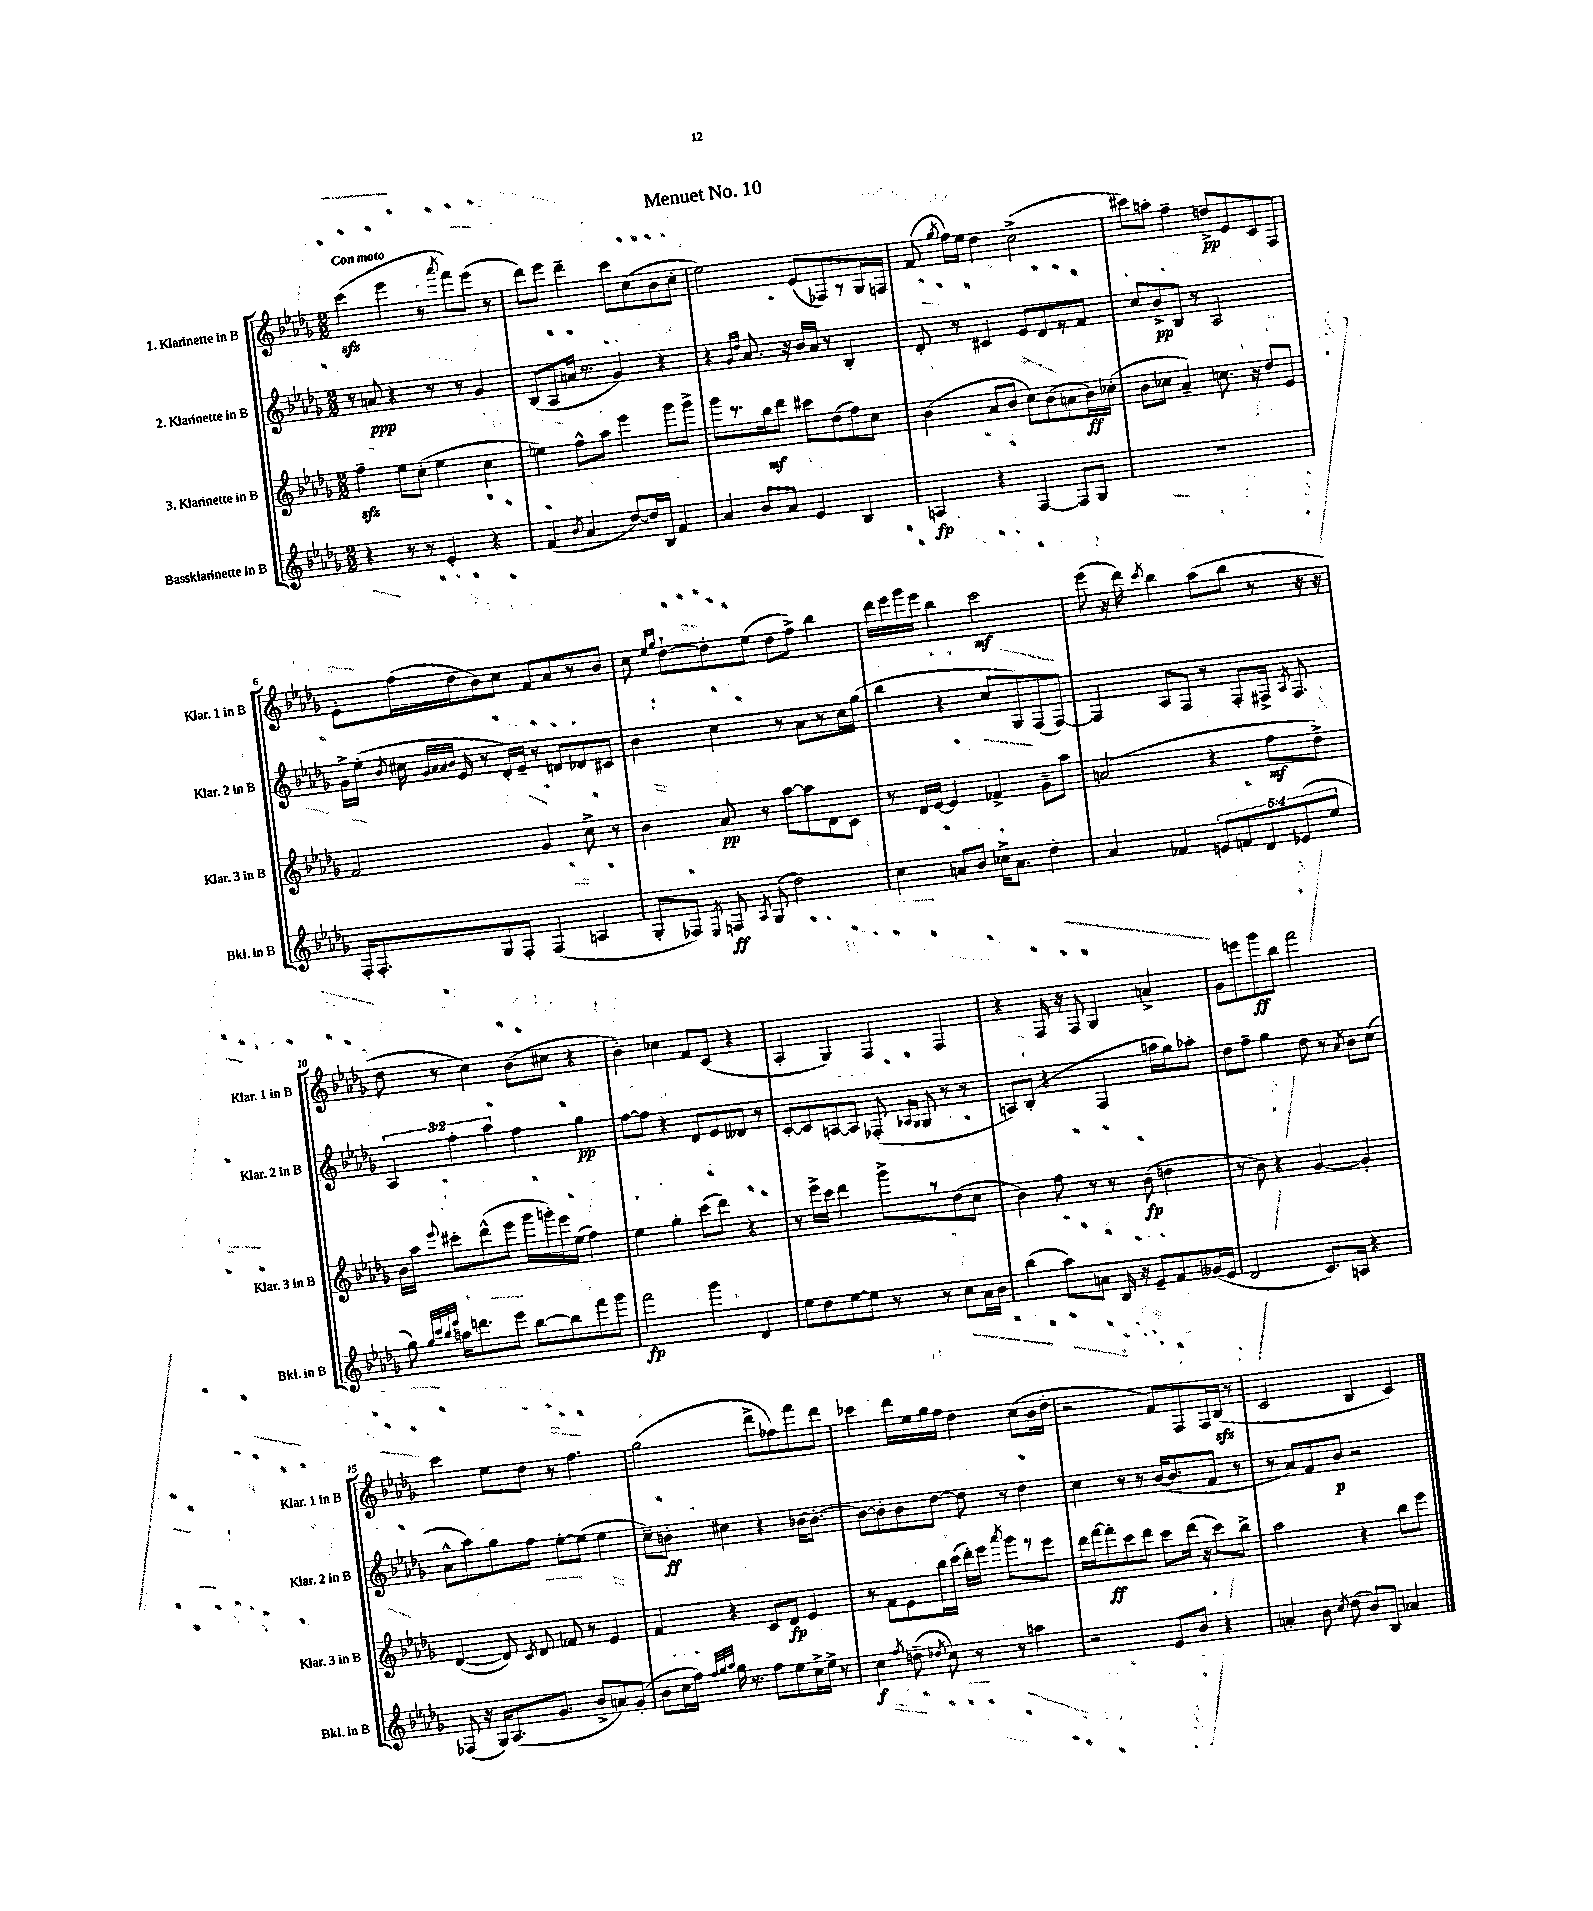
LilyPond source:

\header { title = "Menuet No. 10" }
<<
\new StaffGroup <<
\new Staff = "s0" \with { instrumentName = "1. Klarinette in B" shortInstrumentName = "Klar. 1 in B" } {
    \clef treble \key des \major \numericTimeSignature \time 2/2 \tempo "Con moto"
    \autoBeamOff c'''4\sfz( ees'''4 r8 \acciaccatura { aes'''8 } f'''8[) ees'''8]( r8 |
    des'''8[) ees'''8] des'''4-- c'''8[ c''8( bes'8 c''8]-. |
    ees''2) ees'8[( fes8) r8 ges16 f16] |
    f'8( \acciaccatura { ges''8 } f''16[) ees''16] des''4 c''2->( |
    cis'''8[) a''8]-. f''4-- d''8[->\pp ees'8 c'8 f8] |
    ees'8[-. f''16( des''16 bes'8) c''8] f'8[ aes'8 r8 bes'8] |
    c''8 \grace { ees''16[ ges''16] } des''8[~-! des''8-. ees''8]( des''8[ f''8]->) bes''4 |
    des'''16[ ees'''16 ges'''16 ees'''16] bes''4 c'''2\mf |
    ees'''8( r16 des'''16) \acciaccatura { c'''8 } bes''4 aes''8[( bes''8] r8 r16 r16 |
    des''8 r8 c''4) bes'8[( cis''8] r4 |
    bes'4-.) ces''4 f'8[ c'8]( r4 |
    aes4-. ges4) f4 f4 |
    r4 f16 r16 f8 ges4 a'4-> |
    ges'8[ e'''8 ges'''8\ff bes''8] f'''2 |
    c'''4 ees''8[ des''8] r8 f''4. |
    ges''2( des'''8[-> fes''8) f'''8 des'''8] |
    ces'''4 des'''16[ ees''16 ges''16 f''16] des''4 c''8[( bes'16 des''16]-. |
    r2 f'8[) f8 f16 bes16]\sfz( r8 |
    c'2 bes4 c'4) \bar "|." |
}
\new Staff = "s1" \with { instrumentName = "2. Klarinette in B" shortInstrumentName = "Klar. 2 in B" } {
    \clef treble \key des \major \numericTimeSignature \time 2/2 \override Staff.TupletNumber.text = #tuplet-number::calc-fraction-text
    \autoBeamOff r8 a'8\ppp r4 r8 r8 ges'4 |
    bes8[( aes8 a'16] r8. ges'4) r4 |
    r4 \grace { ges'16[ des''16] } aes'8. r16 bes'16[ aes'16] r8 bes4-. |
    des'8-. r8 cis'4 ees'8[ des'8 r8 f'8] |
    c''8[ bes'8->\pp bes8] r8 aes2 |
    ges'16[-> ees''16]-.( \acciaccatura { bes'8 } cis''16 \grace { ges'32[ aes'32 aes'32 bes'32] } ees'16 r8 des'16[-.) ees'16]-- r8 d'8[ des'8 cis'8] |
    bes'4 c''4 r8 aes'8[ r8 c''16 ges''16]( |
    bes''4 r4 c''8[ ges8) f8( f8]~) |
    f4 aes8[ f8] r8 f8[-. fis16]-> \acciaccatura { aes8 } fis8. |
    \tuplet 3/2 { aes4 f''4-. aes''4 } f''4 ges''4\pp |
    f''8[~ f''8] r4 des'8[ ees'8 deses'8] r8 |
    c'8[~-. c'8 a8~ a8] fes8-.( \grace { aes16[ ges16] } ges8 r8 r8 |
    a8[) bes8]-.( r4 f4 a''16[ ges''16) aes''8]-. |
    des''8[ f''8]-- ges''4 des''8 r8 \acciaccatura { aes'8 } bes'8[ c''8]( |
    aes'8[-^ aes''8) ges''8 f''8] ees''8[~-. ees''8]( ees''4 |
    c''8[--) b'8]-.\ff cis''4 r4 bes'16[~ bes'8.]~-. |
    bes'8[~ bes'8-. bes'8 des''8]~ des''8 r8 des''4 |
    c''4 r8 r8 bes'16[~( bes'8. f'8] r8 |
    r8 aes'8[) f'8 bes'8]\p r2 \bar "|." |
}
\new Staff = "s2" \with { instrumentName = "3. Klarinette in B" shortInstrumentName = "Klar. 3 in B" } {
    \clef treble \key des \major \numericTimeSignature \time 2/2
    \autoBeamOff f''4--\sfz ees''8[ c''8]-.( ees''4 c''4 |
    e''4) f''8[-^ aes''8] ees'''4 ges'''8[ ges'''8]-> |
    ges'''8[ r8. bes''16\mf des'''8] cis'''8[ des''8( f''8) c''8] |
    bes'4( aes'8[ bes'8] c''8[) bes'8( a'8 bes'16\ff) ces''16]-.( |
    bes'8[ ces''8] aes'4--) c''8. r16 des''8[ ees'8] |
    f'2 ges'4 c''8-> r8 |
    bes'4 aes'8\pp r8 aes''8[~ aes''8 des'8 c'8] |
    r8 des'16[ ees'16]~ ees'4 fes'4-> ges'8[-- aes''8] |
    a'2( r4 f''8[\mf des''8]->) |
    bes'16[ aes''16] \appoggiatura { ees'''8 } cis'''8[-. des'''8-^( ees'''8] ges'''16[ g'''16-.) ees'''16 ees''16]( f''4) |
    ees''4 ges''4-. c'''8[( des'''8]) r4 |
    r8 ees'''16[-> c'''16] des'''4 ges'''8[-> r8 des''8( c''8] |
    bes'4) f''8 r8 r8 bes'8\fp( d''4 |
    r8 bes'8) r4 ges'4~ ges'4-. |
    des'4~( des'8) \acciaccatura { c'8 } des'8 fes'8 r8 ees'4 |
    f'4 r4 c'8[ des'8]\fp ees'4 |
    r8 f'8[ ees'8 bes''16 c'''16]( des'''16[-.) ees'''16] \acciaccatura { aes'''8 } ges'''8[ r8 ees'''8] |
    des'''16[ f'''16~ f'''8-.\ff c'''8 des'''8] c'''8[ des'''16]( r16 c'''8[) bes''8]-> |
    aes''2 r4 bes''8[ ees'''8] \bar "|." |
}
\new Staff = "s3" \with { instrumentName = "Bassklarinette in B" shortInstrumentName = "Bkl. in B" } {
    \clef treble \key des \major \numericTimeSignature \time 2/2 \override Staff.TupletNumber.text = #tuplet-number::calc-fraction-text
    \autoBeamOff r4 r8 r8 ees'4-. r4 |
    f'4( \acciaccatura { bes'8 } aes'4 des''8[~) des''16 bes16] f'4 |
    aes'4 bes'8[ aes'8] ees'4 bes4 |
    a4\fp r4 f4~ f8[ ges8] |
    R1 |
    f16[-. f8.-. ges8 f8]-. f4( a4 |
    ges8[-. fes8]) \acciaccatura { ees8 } f8\ff \acciaccatura { aes8 } ges8( des''2) |
    c''4 a'8[ bes'8] ces''16[-> a'8.] des''4-. |
    aes'4 fes'4 \tuplet 5/4 { e'8[ f'8 des'8 ees'8( ees''8] } |
    ges''8) \grace { ges''32[ c'''32 bes''32 ees'''32] } a''16[ d'''8. ees'''8] bes''8[~ bes''8 f'''8 ges'''8] |
    f'''2\fp ges'''4 des'4 |
    ees''8[ des''8 ees''8~ ees''8] r8 r8 c''8[ aes'16 bes'16] |
    bes''4( aes''8[) a'8] bes16 r16 ees'8[-- f'8 geses'16( ees'16] |
    des'2 c'8.[) a16] r4 |
    fes8( r16 ges16[) aes8.( ges'8.] bes'8[-> a'8) ges'8]-.( |
    bes'8[ c''16 f''16]) \grace { f''32[ ges''32 aes''32] } ges''16 r8. f''8[ ees''8 c''16-> ees''16]-> r8 |
    c''4\f \acciaccatura { f''8 } d''8--( \acciaccatura { des''8 } c''8) r8 r8 a''4 |
    r2 ees'8[ bes'8] r4 |
    a'4-. bes'8 \acciaccatura { c''8 } des''8( bes'8[) bes8] aes'4 \bar "|." |
}
>>
>>
